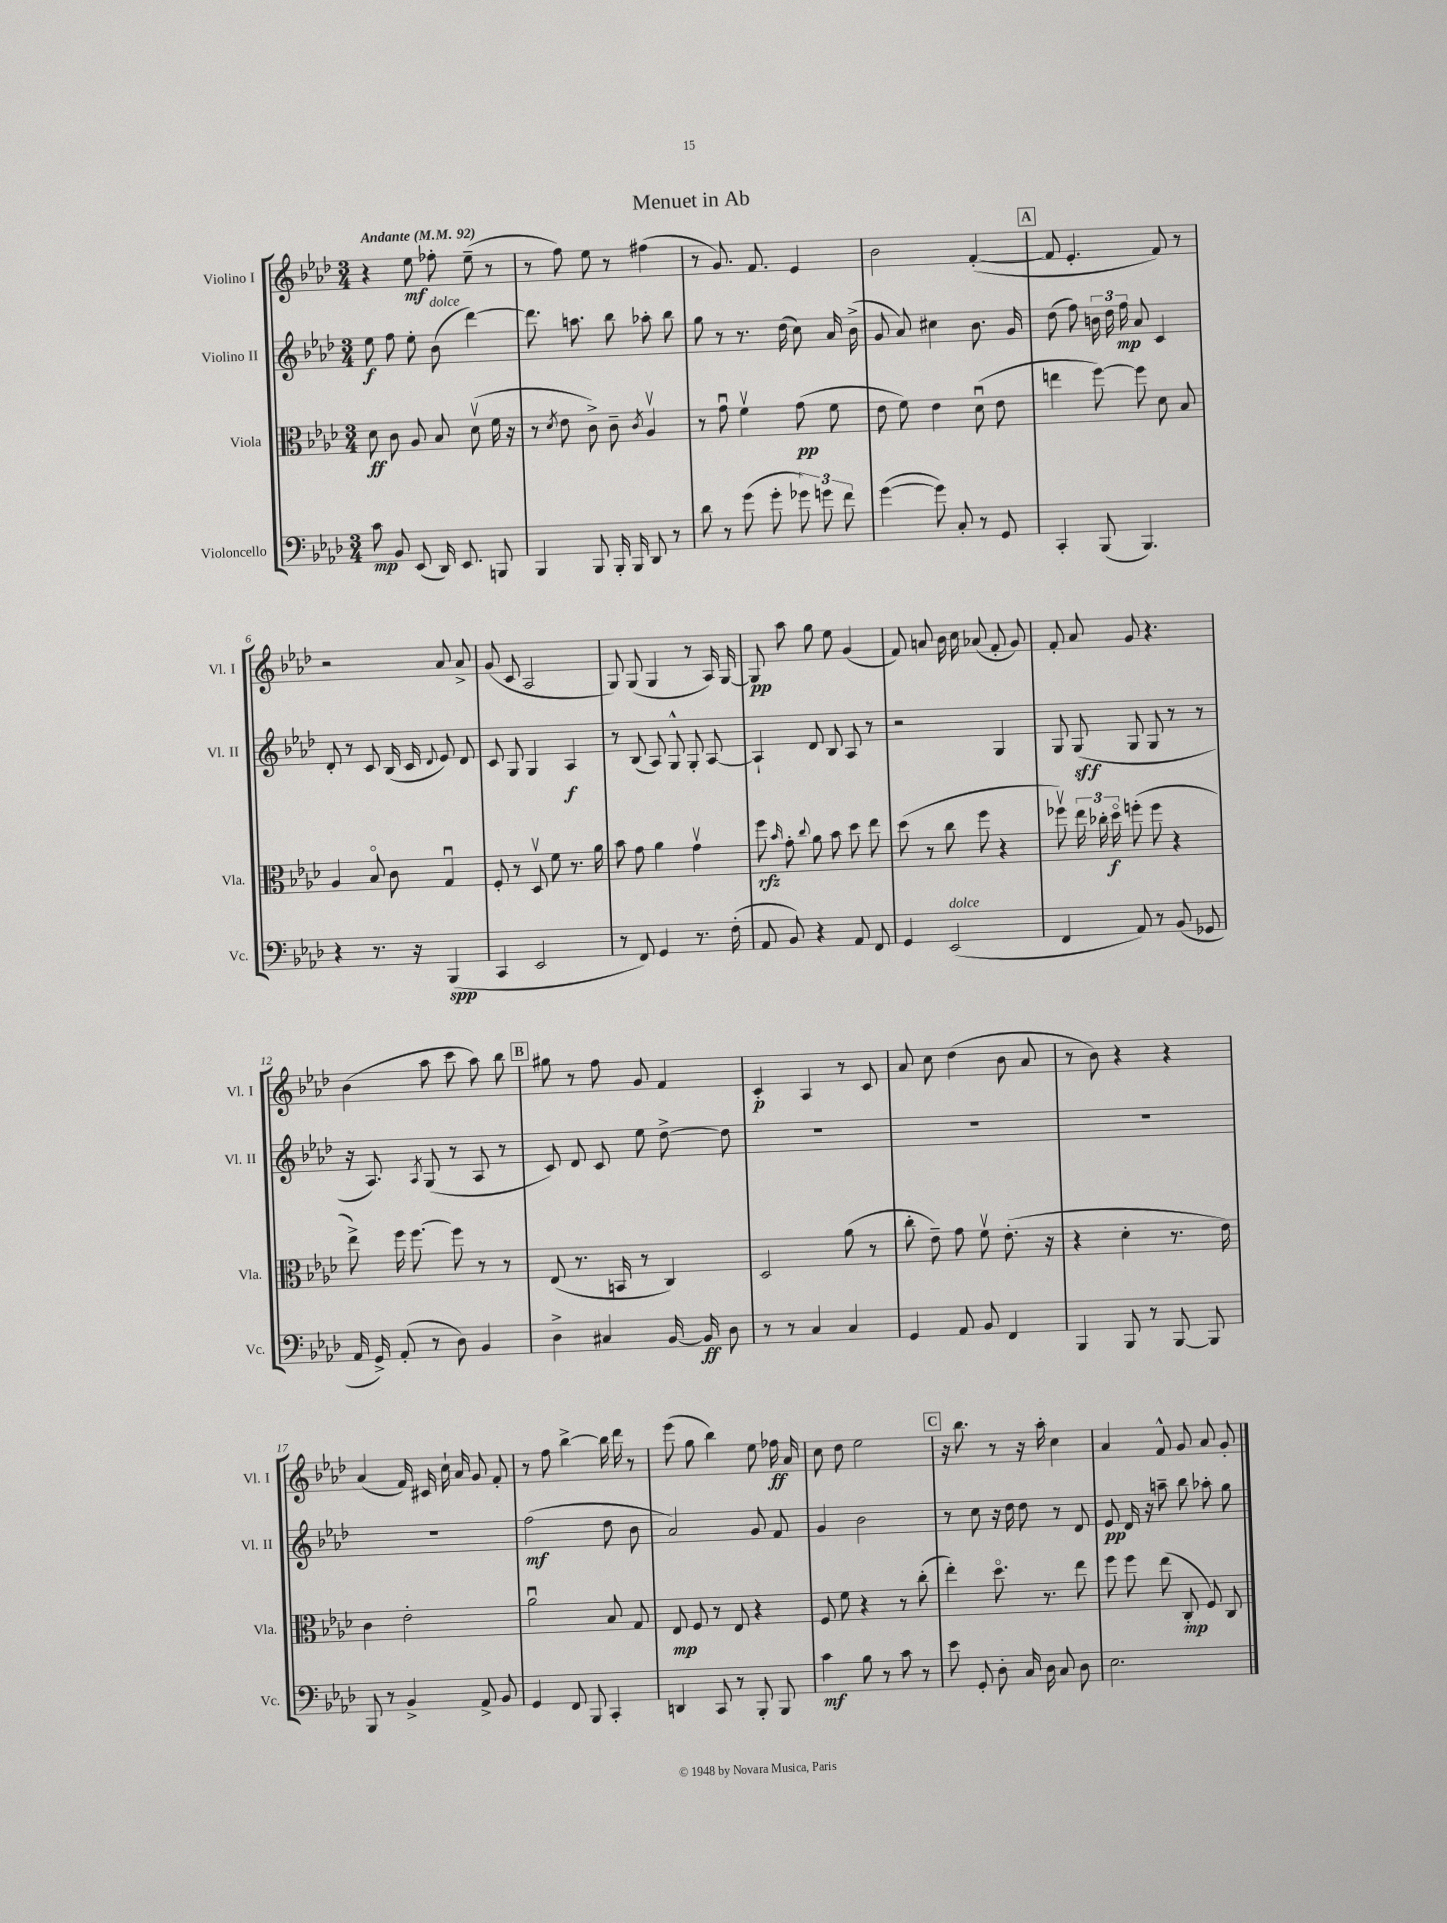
\header { title = "Menuet in Ab" }
<<
\new StaffGroup <<
\new Staff = "s0" \with { instrumentName = "Violino I" shortInstrumentName = "Vl. I" } {
    \clef treble \key aes \major \numericTimeSignature \time 3/4 \tempo "Andante" 4 = 92
    \autoBeamOff r4 ees''8\mf fes''8-. ees''8--( r8 |
    r8 f''8) ees''8 r8 fis''4( |
    r8 g'8.) f'8. ees'4 |
    bes'2 f'4~-.( |
    \mark \markup { \box "A" } f'8 ees'4.-. f'8) r8 |
    r2 aes'8 aes'8-> |
    g'8( c'8 aes2 |
    g8) g8( g4 r8 aes16) g16~ |
    g8\pp aes''8 g''8 ees''8 g'4( |
    f'8) a'8 bes'16 c''16 aes'8( f'8-. g'8) |
    f'8-. aes'8 g'8 r4. |
    bes'4( aes''8 c'''8 aes''8) bes''8 |
    \mark \markup { \box "B" } gis''8 r8 f''8 g'8 f'4 |
    c'4-.\p aes4 r8 c'8 |
    aes'8 c''8 des''4( bes'8 aes'8 |
    r8 bes'8) r4 r4 |
    aes'4( f'16) cis'16 c''16-! aes'16 g'8 f'8-. |
    r8 f''8 bes''4~-> bes''16 des'''16 r8 |
    ees'''8( g''8 bes''4) ees''8 fes''16\ff aes'16 |
    c''8 des''8 ees''2 |
    \mark \markup { \box "C" } r16 bes''8. r8 r16 aes''16-. c''4 |
    aes'4 f'8-^ g'8 aes'8 g'8-. \bar "|." |
}
\new Staff = "s1" \with { instrumentName = "Violino II" shortInstrumentName = "Vl. II" } {
    \clef treble \key aes \major \numericTimeSignature \time 3/4
    \autoBeamOff ees''8\f f''8 ees''8-. bes'8^\markup { \italic "dolce" }( des'''4~) |
    des'''8. a''8. bes''8 aes''8-. bes''8 |
    g''8 r8 r8. des''16( c''8) aes'16 bes'16->( |
    g'8 aes'8) cis''4 bes'8. g'16 |
    \mark \markup { \box "A" } des''8( f''8) \tuplet 3/2 { b'16 des''16 f''16\mp } aes'8 c'4 |
    des'8-. r8 c'8 bes16( c'16 \appoggiatura { des'8 } ees'8) des'8 |
    c'8 g8 g4 aes4\f |
    r8 bes8( aes8) g8-^ g8-. aes8~ |
    aes4-! des'8 bes8 aes8 r8 |
    r2 g4 |
    g8 g8\sff( g8 g8 r8 r8 |
    r16 aes8.) \acciaccatura { aes8 } g8( r8 aes8 r8 |
    \mark \markup { \box "B" } c'8) des'8 c'8 ees''8 des''8~-> des''8 |
    R2. |
    R2. |
    R2. |
    R2. |
    f''2\mf( des''8 bes'8 |
    aes'2) g'8 f'8 |
    g'4 bes'2 |
    \mark \markup { \box "C" } r8 c''8 r16 des''16 des''8 r8 des'8 |
    ees'8\pp des'16 r16 a''8-- bes''8 aes''8-. g''8 \bar "|." |
}
\new Staff = "s2" \with { instrumentName = "Viola" shortInstrumentName = "Vla." } {
    \clef alto \key aes \major \numericTimeSignature \time 3/4
    \autoBeamOff des'8\ff c'8 aes8 bes8 des'8\upbow( f'16 r16 |
    r8 \acciaccatura { des'8 } ees'8 c'8->) c'8-- \acciaccatura { c'8 } aes4\upbow |
    r8 g'8\downbow f'4\upbow g'8\pp( f'8 |
    ees'8 f'8) ees'4 des'8\downbow( ees'8 |
    \mark \markup { \box "A" } e''4 f''8~) f''8 des'8 bes8 |
    aes4 bes8\flageolet c'8 g4\downbow |
    f8-. r8 des8\upbow f'8 r8. aes'16 |
    bes'8 g'8 aes'4 g'4\upbow |
    f''8\rfz \grace { bes'16 } g'8-. \appoggiatura { c''8 } aes'8 bes'8 des''8 ees''8 |
    des''8( r8 c''8 f''8 r4 |
    fes''8\upbow) \tuplet 3/2 { ees''16 ces''16-. des''16\flageolet\f } f''8-.( f''8 r4 |
    ees''8->) f''16 f''8.~ f''8 r8 r8 |
    \mark \markup { \box "B" } ees8( r8. b,16 r8 c4) |
    des2 aes'8( r8 |
    c''8-. ees'8--) g'8 f'8\upbow ees'8.-.( r16 |
    r4 des'4-. r8. ees'16) |
    c'4 ees'2-. |
    aes'2\downbow bes8 g8 |
    ees8\mp f8 r8 ees8 r4 |
    f8 f'8 r4 r8 c''8-.( |
    \mark \markup { \box "C" } ees''4-.) des''8.\flageolet r8. ees''8 |
    f''8 f''8 ees''8( c8-.\mp f8) c8 \bar "|." |
}
\new Staff = "s3" \with { instrumentName = "Violoncello" shortInstrumentName = "Vc." } {
    \clef bass \key aes \major \numericTimeSignature \time 3/4
    \autoBeamOff c'8\mp bes,8 ees,8( des,16) ees,8. b,,8 |
    bes,,4 bes,,8 bes,,16-. bes,,16 des,8 r8 |
    des'8 r8 g'8( g'8-. \tuplet 3/2 { ges'8) g'8 f'8 } |
    g'4~( g'8) c8-. r8 g,8 |
    \mark \markup { \box "A" } c,4-. bes,,8( bes,,4.) |
    r4 r8. r16 bes,,4\spp( |
    c,4 ees,2 |
    r8 f,8) g,4 r8. f16-.( |
    aes,8 bes,8) r4 aes,8 f,8 |
    g,4 ees,2^\markup { \italic "dolce" }( |
    f,4 aes,8) r8 bes,8( ges,8 |
    aes,16 g,16->) aes,8-.( r8 des8) bes,4 |
    \mark \markup { \box "B" } des4-> cis4 bes,16~ bes,16\ff des8 |
    r8 r8 c4 c4 |
    g,4 aes,8 bes,8 f,4 |
    bes,,4 bes,,8 r8 bes,,8~ bes,,8 |
    bes,,8 r8 bes,4-> aes,8-> bes,8 |
    g,4 f,8 bes,,8 c,4-. |
    d,4 c,8 r8 bes,,8-. bes,,8 |
    c'4\mf bes8 r8 c'8 r8 |
    \mark \markup { \box "C" } ees'8 g,8-. des8-. c16 des16 c8 des8 |
    ees2. \bar "|." |
}
>>
>>
